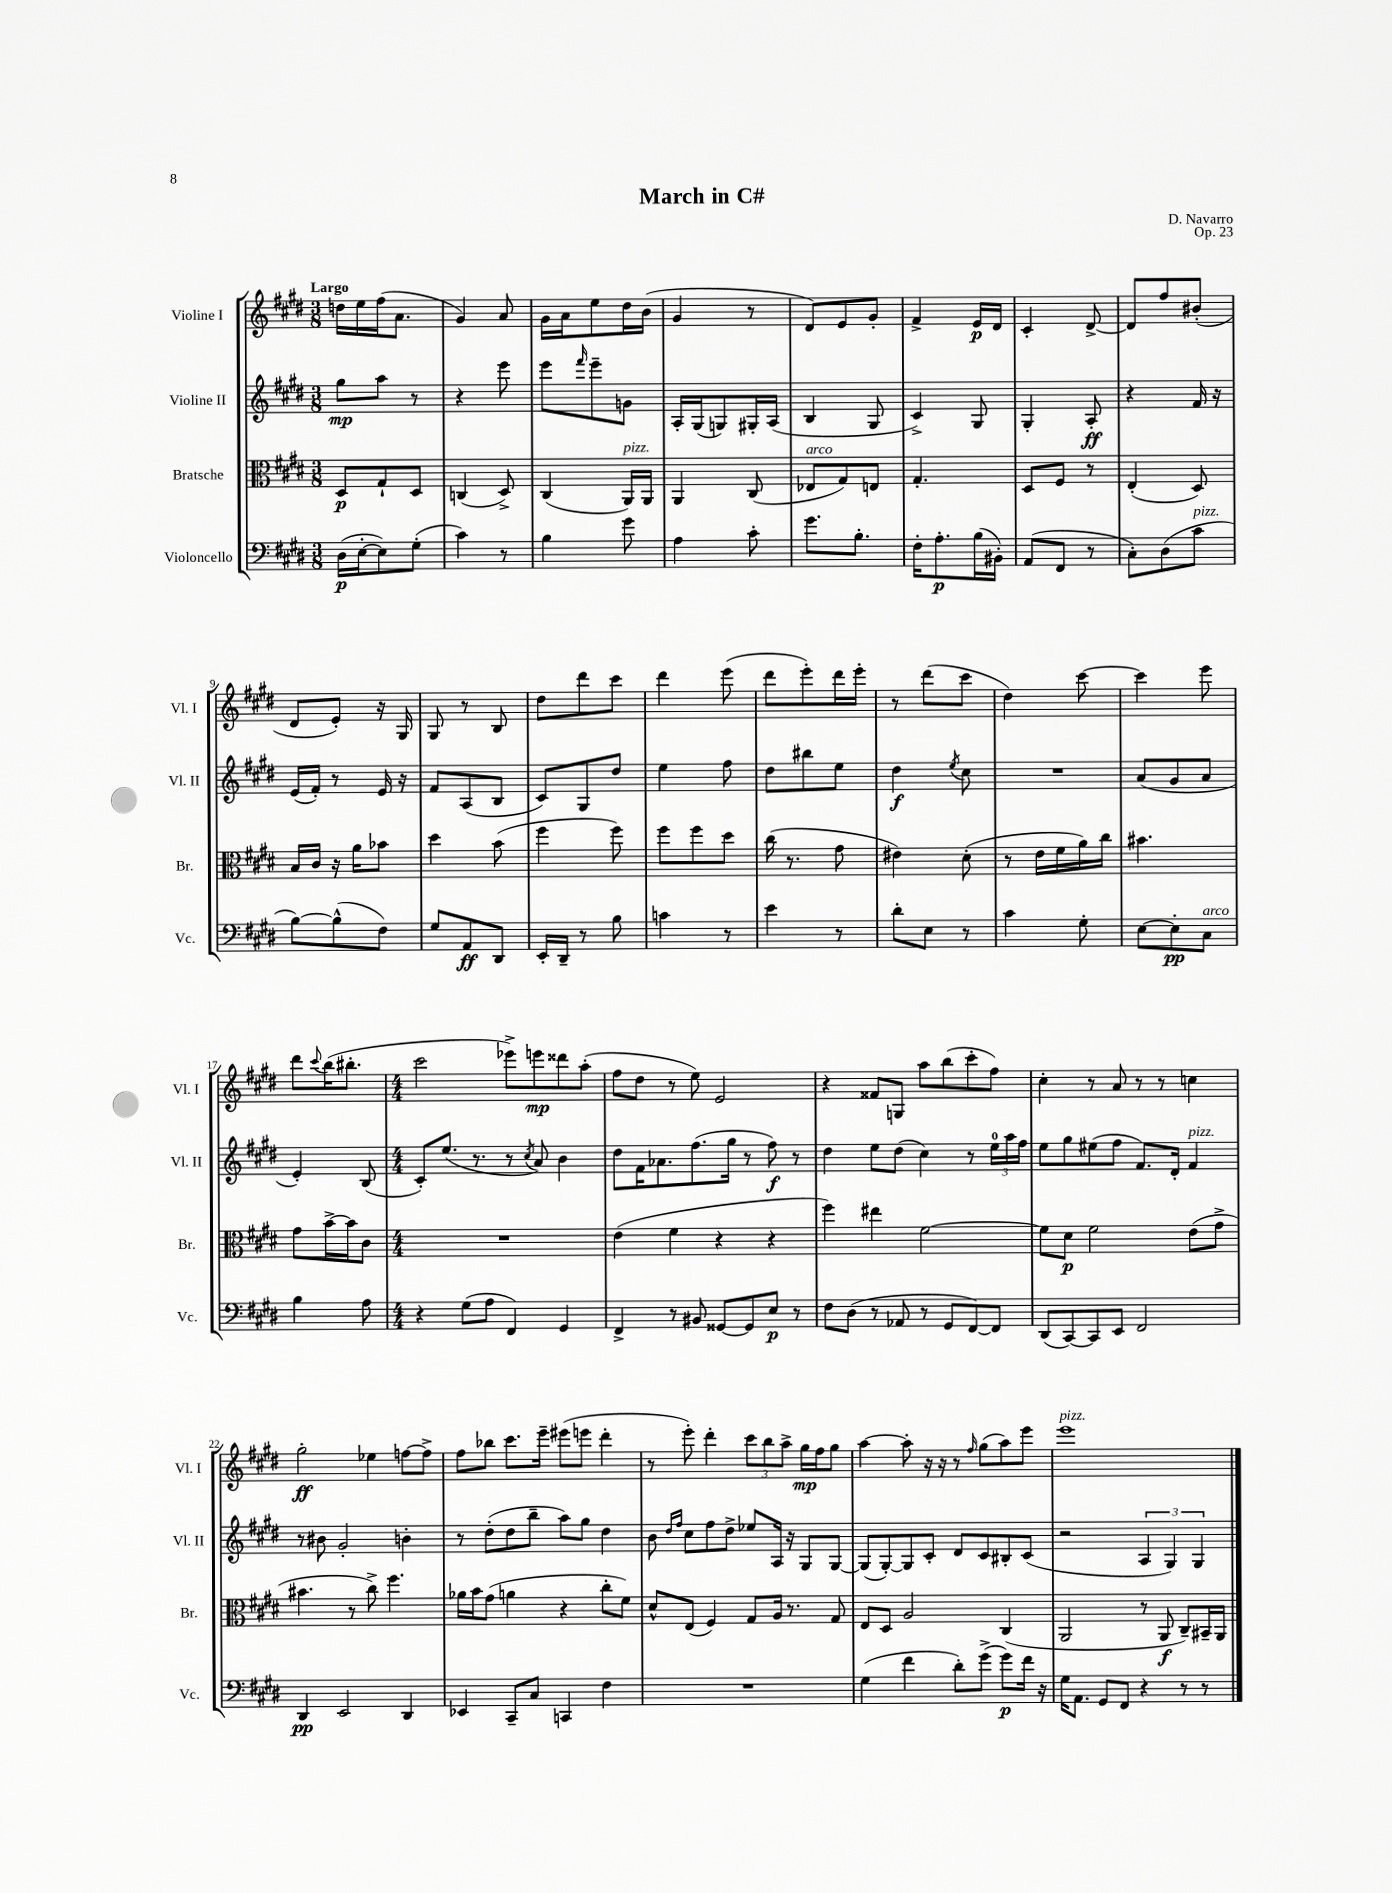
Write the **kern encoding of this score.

**kern	**kern	**kern	**kern
*staff4	*staff3	*staff2	*staff1
*clefF4	*clefC3	*clefG2	*clefG2
*k[f#c#g#d#]	*k[f#c#g#d#]	*k[f#c#g#d#]	*k[f#c#g#d#]
*M3/8	*M3/8	*M3/8	*M3/8
(16D#	8D#	8gg#	16dd
[16E'	.	.	16ee
8E])	8G#`	8aa	(16ff#
.	.	.	8.a
(8G#'	8D#	8r	.
=	=	=	=
4c#)	(4C	4r	4g#)
8r	8D#^)	8eee	8a
=	=	=	=
4B	(4C#	8eee	16g#
.	.	.	16a
.	.	16qqfff#	.
.	.	8eee~	8ee
8g#	16AA)	8g	16dd#
.	16AA	.	(16b
=	=	=	=
4A	4AA	16A'	4g#
.	.	(16G#	.
.	.	8G)	.
8c#'	(8C#	16G#'	8r
.	.	(16A	.
=	=	=	=
8.g#	8E-	4B	8d#)
.	8G#)	.	8e
8.B'	.	.	.
.	8E	8G#	8g#'
=	=	=	=
16F#'	4.G#'	4c#^)	4f#^
8.A'	.	.	.
(16B	.	8G#	16e
16BB#')	.	.	16d#
=	=	=	=
(8AA	8D#	4G#'	4c#'
8FF#	8F#	.	.
8r	8r	8A'	[8d#^
=	=	=	=
8C#')	(4E'	4r	8d#]
(8D#	.	.	8ff#
8c#	8D#)	16f#	(8b#'
.	.	16r	.
=	=	=	=
[8B)	16B	(16e	8d#
.	16c#	16f#')	.
(8B^^]	16r	8r	8e')
.	16a	.	.
8F#)	8b-	16e	16r
.	.	16r	16G#
=	=	=	=
8G#	4dd#	8f#	8G#
8AA	.	(8A	8r
8DD#	(8b	8B	8B
=	=	=	=
16EE'	4ff#	8c#)	8dd#
16DD#~	.	.	.
8r	.	8G#	8ddd#
8B	8ff#)	8dd#	8ccc#
=	=	=	=
4c	8ff#	4ee	4ddd#
.	8ff#	.	.
8r	8dd#	8ff#	(8eee
=	=	=	=
4e	(16cc#	8dd#	8ddd#
.	8.r	.	.
.	.	8bb#	8eee')
8r	8g#	8ee	16ddd#
.	.	.	16eee'
=	=	=	=
8d#'	4e#)	4dd#	8r
8E	.	.	(8ddd#
.	.	8qee	.
8r	(8d#'	8cc#	8ccc#
=	=	=	=
4c#	8r	4.r	4dd#)
.	16e	.	.
.	16f#	.	.
8G#'	16a)	.	[8ccc#
.	16cc#	.	.
=	=	=	=
[8E	4.b#	(8a	4ccc#]
8E']	.	8g#	.
8C#	.	8a	8eee
=	=	=	=
4B	8g#	4e')	8ddd#
.	.	.	8qqccc#
.	[16b^	.	(16bb
.	16b]	.	8.bb#'
8A	8c#	(8B	.
=	=	=	=
*M4/4	*M4/4	*M4/4	*M4/4
4r	1r	8c#')	2ccc#
.	.	(8.ee	.
(8G#	.	.	.
.	.	8.r	.
8A	.	.	.
4FF#)	.	8r	8eee-^)
.	.	8qcc#	.
.	.	8a)	8eee
4GG#	.	4b	8ddd##
.	.	.	(8aa'
=	=	=	=
4FF#^	(4e	8dd#	8ff#
.	.	16f#	8dd#
.	.	8.a-	.
8r	4f#	.	8r
8BB#	.	(8.ff#	8ee)
[8GG##	4r	.	2e
.	.	16gg#	.
8GG##]	.	8r	.
8E	4r	8ff#)	.
8r	.	8r	.
=	=	=	=
8F#	4ff#)	4dd#	4r
(8D#	.	.	.
8r	4ee#	8ee	8f##
8AA-	.	(8dd#	8G
8r	[2f#	4cc#)	8aa
8GG#	.	.	(8bb
[8FF#)	.	8r	8ccc#'
8FF#]	.	24ee	8ff#)
.	.	24aa	.
.	.	24ff#	.
=	=	=	=
(8DD#	8f#]	8ee	4cc#'
[8CC#)	8d#	8gg#	.
8CC#]	2f#	(8ee#	8r
8EE	.	8ff#	8a
2FF#	.	8.f#)	8r
.	.	.	8r
.	.	16d#'	.
.	(8e	4f#	4cc
.	8g#^	.	.
=	=	=	=
4DD#	4.b#	8r	2gg#'
.	.	8b#	.
2EE	.	2g#'	.
.	8r	.	.
.	8cc#^)	.	4ee-
.	4.ff#	.	.
4DD#	.	4b'	[8ff
.	.	.	8ff^]
=	=	=	=
4EE-	16a-	8r	8ff#
.	16b	.	.
.	(8g#	(8dd#'	8bb-
8CC#~	4a	8dd#	8.ccc#
8C#	.	8bb~	.
.	.	.	16eee~
4CC	4r	8aa)	(8eee#
.	.	8gg#	8eee
4F#	8cc#'	4dd#	4ddd#'
.	8f#)	.	.
=	=	=	=
1r	8d#^^	8b	8r
.	.	16qqdd#	.
.	.	16qqff#	.
.	(8E	8cc#	8eee')
.	4F#)	8ff#	4ddd#'
.	.	8dd#^	.
.	8G#	8ee-	12ccc#
.	.	.	12bb
.	16A	16A	.
.	.	.	12aa^
.	8.r	16r	.
.	.	8G#	16gg#
.	.	.	16ff#
.	8G#	[8G#	8gg#
=	=	=	=
(4G#	8E	(8G#]	[4aa
.	8D#	[8G#')	.
4f#	2A	8G#]	8aa']
.	.	8c#'	16r
.	.	.	16r
8d#')	.	8d#	8r
.	.	.	16qqff#
(8g#^	.	8c#	(8gg#
8g#)	(4C#	8B#'	8aa)
16f#	.	(8c#	8eee
16r	.	.	.
=	=	=	=
16G#	2AA	2r	1eee
8.AA	.	.	.
8GG#	.	.	.
8FF#	.	.	.
4r	8r	6A	.
.	8AA	.	.
.	.	6G#)	.
8r	8C#~)	.	.
.	.	6G#	.
8r	16BB#~	.	.
.	16AA	.	.
==	==	==	==
*-	*-	*-	*-
